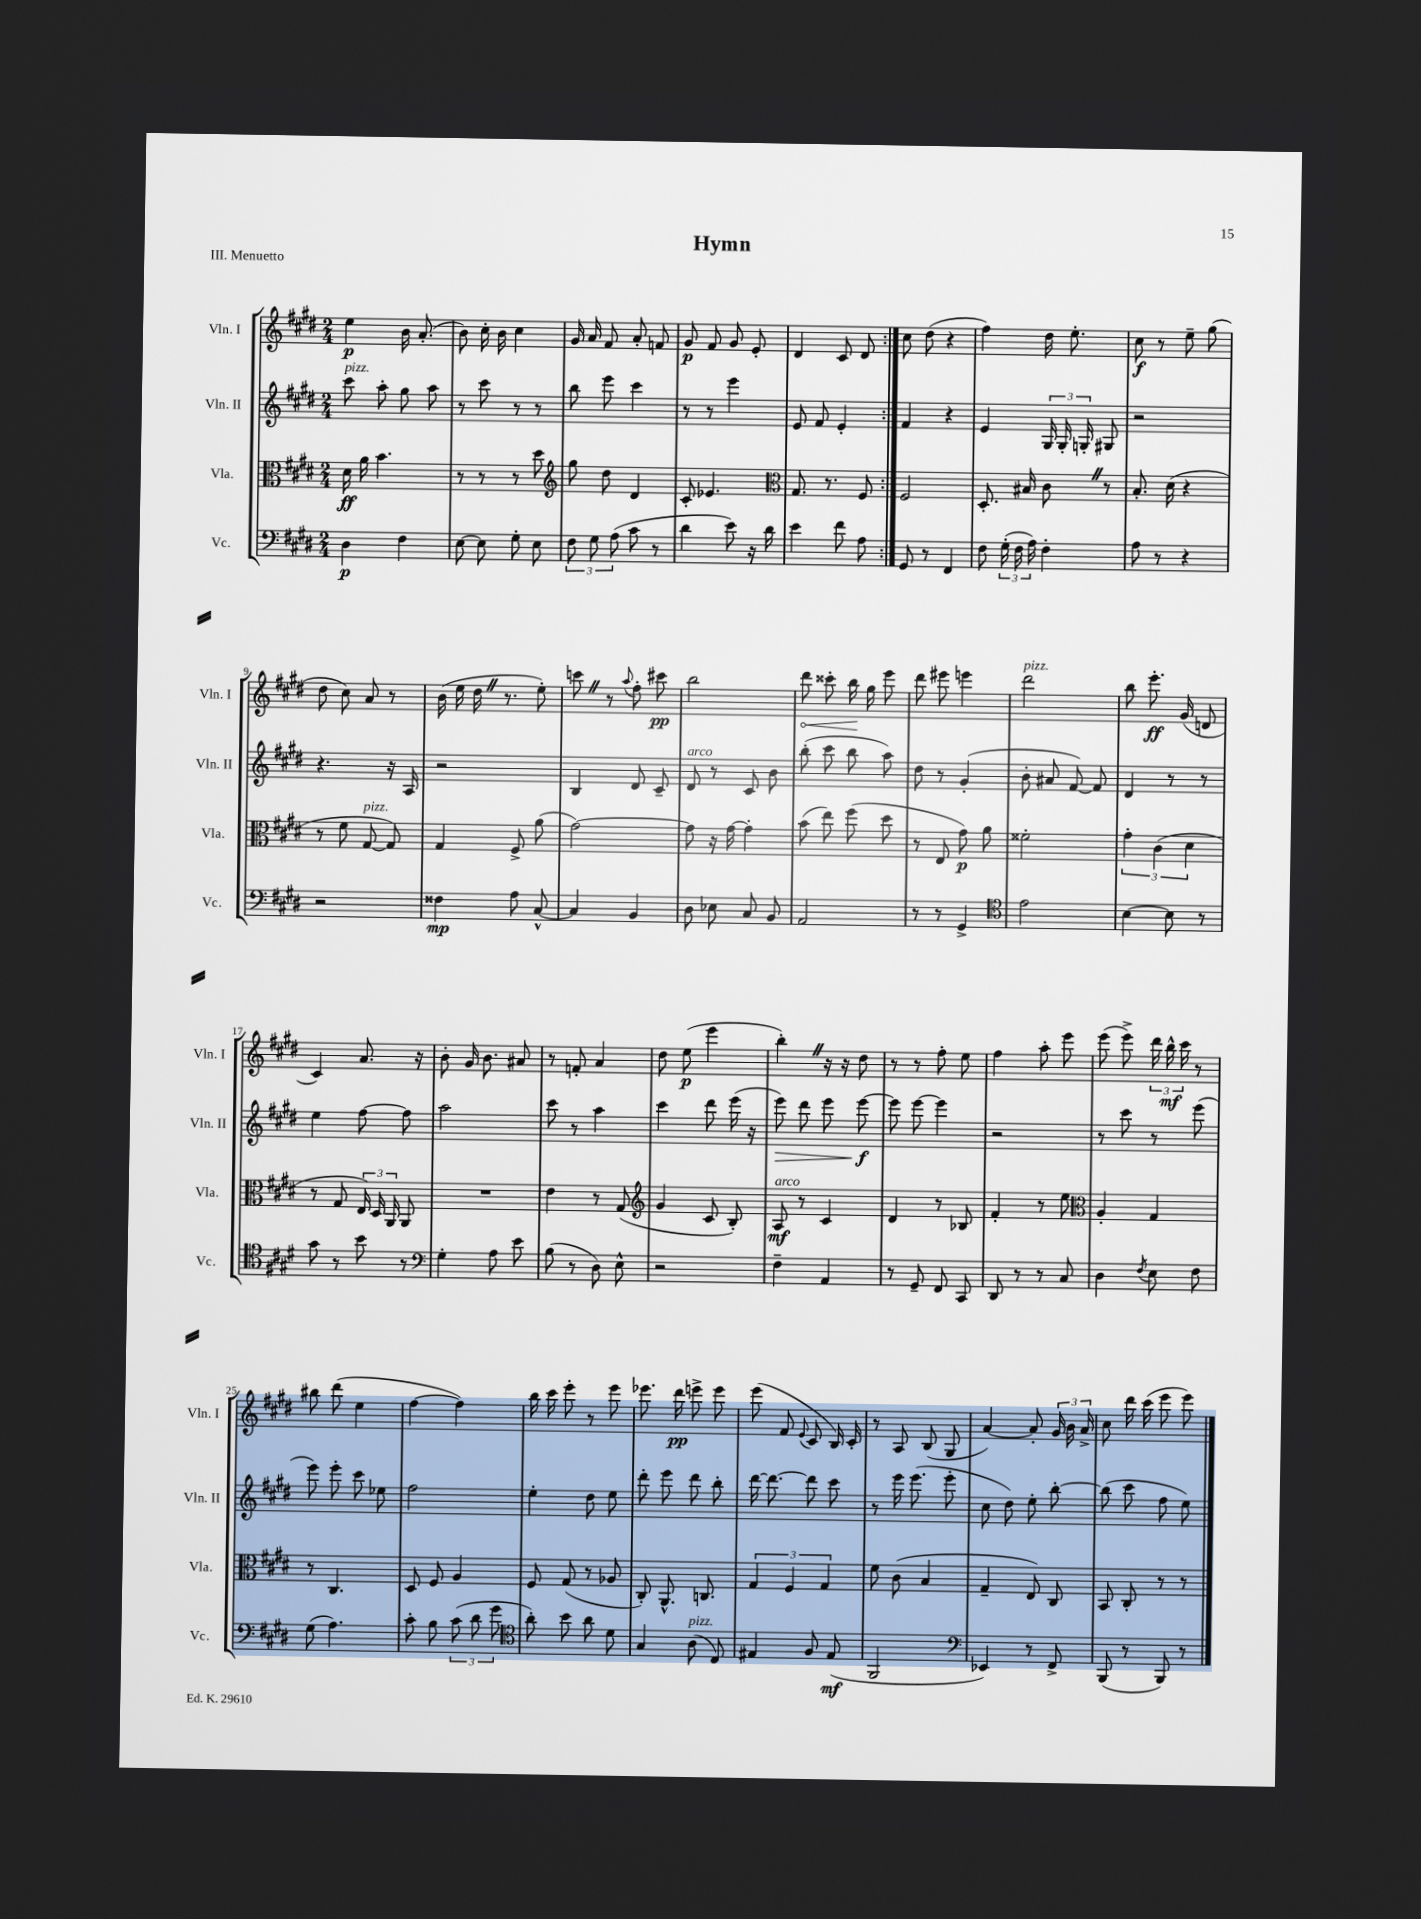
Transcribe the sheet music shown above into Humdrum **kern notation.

**kern	**kern	**kern	**kern
*staff4	*staff3	*staff2	*staff1
*clefF4	*clefC3	*clefG2	*clefG2
*k[f#c#g#d#]	*k[f#c#g#d#]	*k[f#c#g#d#]	*k[f#c#g#d#]
*M2/4	*M2/4	*M2/4	*M2/4
4D#	16d#	8ccc#	4ee
.	16a	.	.
.	4.b	8aa'	.
4F#	.	8gg#	16b
.	.	.	(8.a'
.	.	8aa	.
=	=	=	=
[8E	8r	8r	8b)
8E]	8r	8ccc#	16cc#'
.	.	.	16b
8G#'	8r	8r	4cc#
8E	8dd#	8r	.
=	=	=	=
*	*clefG2	*	*
12F#	8gg#	8bb	16g#
.	.	.	16a
12G#	.	.	.
.	8dd#	8eee	8f#
(12A	.	.	.
8c#	4d#	4ccc#	8a'
8r	.	.	8f
=	=	=	=
4d#	8c#'	8r	8g#
.	4.e-	8r	8f#
8e)	.	4eee	8g#
16r	.	.	8e'
16d#	.	.	.
=	=	=	=
*	*clefC3	*	*
4e	8.G#	8e	4d#
.	.	8f#	.
.	8.r	.	.
8f#	.	4e'	8c#
8A	8F#	.	8d#
=:|!	=:|!	=:|!	=:|!
8GG#	2F#	4f#	8cc#
8r	.	.	(8dd#
4FF#	.	4r	4r
=	=	=	=
8F#	8.D#'	4e	4ff#)
(24G#'	.	.	.
24F#	.	.	.
.	16B#	.	.
24A)	.	.	.
4F#'	8c#	24G#	16dd#
.	.	24G#'	.
.	.	.	8.ee'
.	.	24G'	.
.	8r	8G#	.
=	=	=	=
8A	8.B'	2r	8cc#
8r	.	.	8r
.	(16d#	.	.
4r	4r	.	8ee~
.	.	.	(8gg#
=	=	=	=
2r	8r	4.r	8dd#
.	8f#	.	8cc#)
.	[8G#	.	8a
.	8G#])	16r	8r
.	.	16A	.
=	=	=	=
4F##	4G#	2r	(16b
.	.	.	16ee
.	.	.	16dd#
.	.	.	8.r
8A	8F#^	.	.
[8C#^^	(8a	.	8ee')
=	=	=	=
4C#]	[2g#)	4B	8ccc
.	.	.	8r
.	.	.	8qqaa
4BB	.	8d#	8ff#'
.	.	8c#~	8ccc#
=	=	=	=
8D#	8g#]	8d#	2bb
8E-	16r	8r	.
.	[16g#	.	.
8C#	4g#']	8c#	.
8BB	.	8b	.
=	=	=	=
2AA	(8b	(8bb'	8ddd#
.	8ee)	8ccc#	8ccc##'
.	(8ff#	8bb	16bb
.	.	.	16gg#
.	8dd#	8aa)	8eee
=	=	=	=
8r	8r	8dd#	8ddd#
8r	8E	8r	8eee#
4GG#^	8g#)	(4g#'	4eee
.	8a	.	.
=	=	=	=
*clefC4	*	*	*
2e	2f##'	8b'	2ddd#
.	.	8a#	.
.	.	[8f#)	.
.	.	8f#]	.
=	=	=	=
[4B	6g#'	4d#	8bb
.	.	.	8.eee'
.	(6c#	.	.
8B]	.	8r	.
.	.	.	(16g#
.	6d#	.	.
8r	.	8r	8d
=	=	=	=
8g#	8r	4ee	4c#)
8r	8G#	.	.
8b	24E)	[8ff#	8.a
.	24D#	.	.
.	24AA	.	.
8r	8AA	8ff#]	.
.	.	.	16r
=	=	=	=
*clefF4	*	*	*
4G#'	2r	2aa	8b'
.	.	.	16g#
.	.	.	8.b
8A	.	.	.
8e	.	.	8a#
=	=	=	=
(8B	4e	8ccc#	8r
8r	.	8r	8f'
8D#)	8r	4aa	4a
8E^^	(8G#	.	.
=	=	=	=
*	*clefG2	*	*
2r	4g#	4ccc#	8dd#
.	.	.	(8ee
.	8c#	8ddd#	4eee
.	8B')	(16eee	.
.	.	16r	.
=	=	=	=
4F#~	8A	8eee)	4bb')
.	8r	8ddd#	.
4AA	4c#	8eee	16r
.	.	.	16r
.	.	[8eee	8dd#
=	=	=	=
8r	4d#	8eee]	8r
8GG#~	.	[8eee	8r
8FF#	8r	4eee]	8ff#'
8CC#	8B-	.	8ee
=	=	=	=
8DD#	4f#'	2r	4ff#
8r	.	.	.
8r	8r	.	8aa'
8C#	8ee	.	8eee
=	=	=	=
*	*clefC3	*	*
4D#	4A'	8r	(8eee
.	.	8ccc#	8eee^)
8qF#	.	.	.
8E	4G#	8r	24ddd#
.	.	.	24bb^^
.	.	.	24ccc#
8F#	.	(8eee	8r
=	=	=	=
(8G#	8r	8eee)	8bb#
4.A)	4.C#	8eee'	(8ddd#
.	.	8ccc#	4ee
.	.	8ee-	.
=	=	=	=
8c#'	8D#	2ff#	[4ff#
8B	8F#	.	.
(12c#	4A	.	4ff#])
12d#	.	.	.
12g#	.	.	.
=	=	=	=
*clefC4	*	*	*
8a')	8F#	4ee'	16bb
.	.	.	16ccc#
8b	(8G#	.	8eee'
8a	8r	8dd#	8r
8d#	8A-	8ee	8eee
=	=	=	=
4G#	8C#')	8ddd#'	8.eee-
.	8.AA^^	8eee	.
.	.	.	16ddd#
(8A	.	8ddd#	8eee^
.	8.C	.	.
8C#)	.	8bb'	8eee
=	=	=	=
4E#	6G#	[16ddd#	(8eee
.	.	8.ddd#_	.
.	.	.	8f#
.	6F#	.	.
.	.	.	8qqe
8F#	.	8ddd#]	8c#
.	6G#	.	.
(8E#	.	8ccc#	16B)
.	.	.	16c#'
=	=	=	=
2FF#	8f#	8r	8r
.	(8c#	16eee	8A
.	.	(8.eee	.
.	4B	.	(8B
.	.	8eee'	8G#
=	=	=	=
*clefF4	*	*	*
4EE-)	4G#~	8cc#	[4a)
.	.	8dd#)	.
8r	8E)	8ee'	8a']
8FF#^	8C#	[8bb'	24g#
.	.	.	24b
.	.	.	24a^
=	=	=	=
(8BBB	8BB	(8bb]	8cc#
8r	8C#'	8ccc#	16ddd#
.	.	.	(16ccc#
8BBB)	8r	8ff#	8eee
8r	8r	8ee)	8eee)
==	==	==	==
*-	*-	*-	*-
